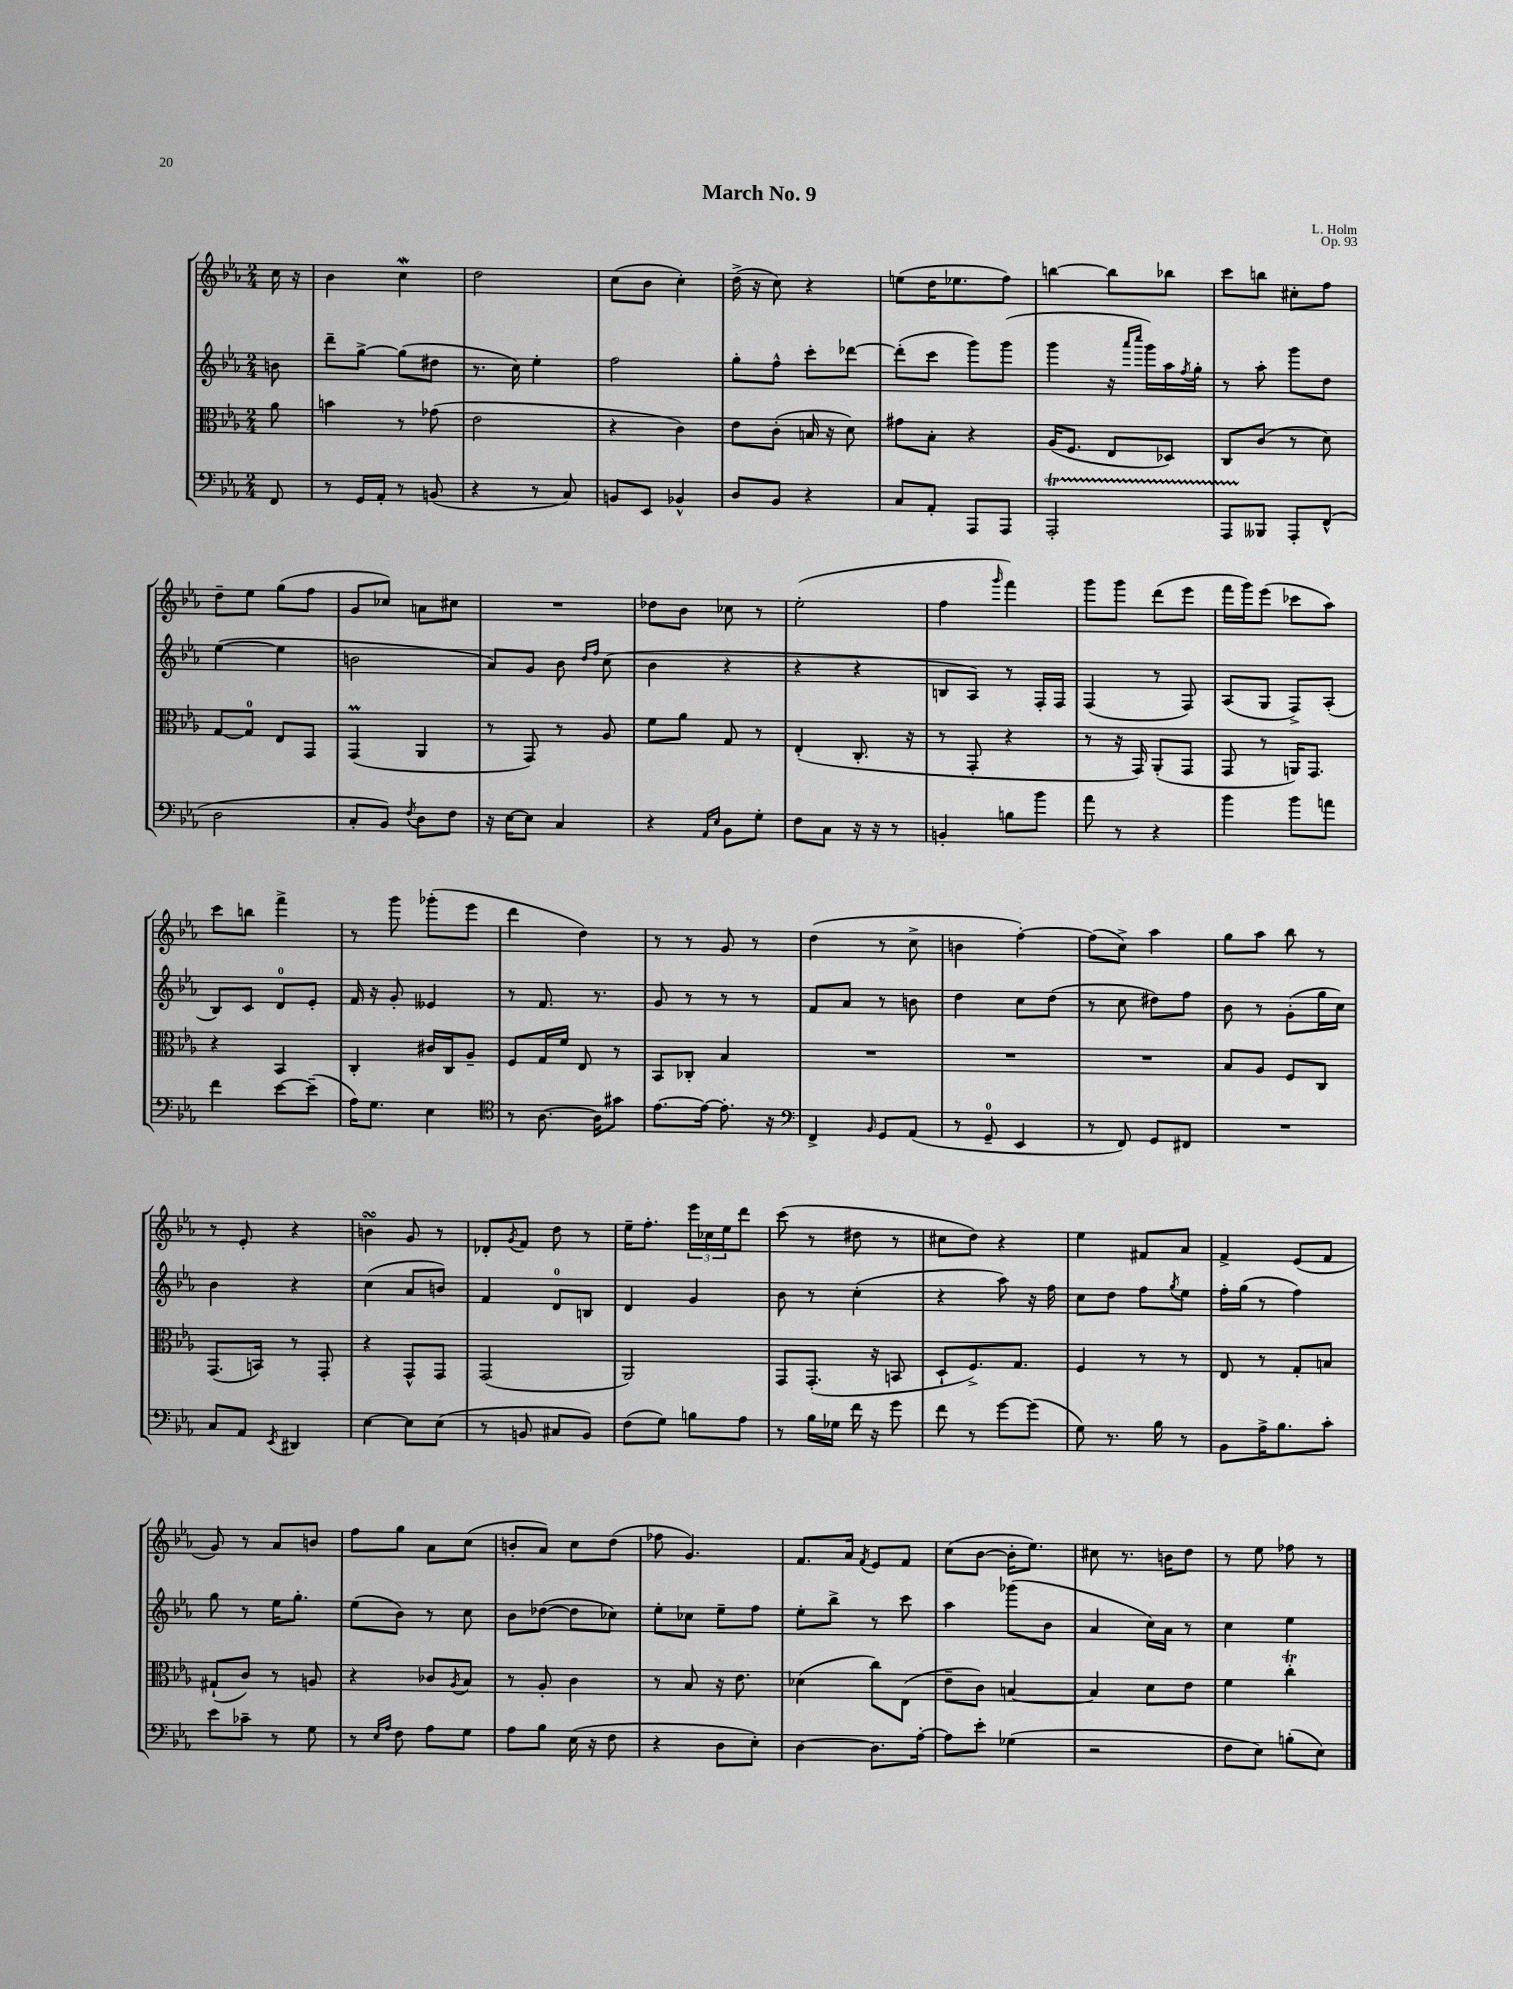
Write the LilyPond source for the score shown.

\header { title = "March No. 9" composer = "L. Holm" opus = "Op. 93" }
<<
\new StaffGroup <<
\new Staff = "s0" {
    \clef treble \key ees \major \numericTimeSignature \time 2/4 \partial 8
    c''16 r16 |
    bes'4 c''4\mordent |
    d''2 |
    c''8( bes'8 c''4-.) |
    d''16->( r16 c''8) r4 |
    e''8( d''16 ees''8. f''8) |
    b''4~ b''8 bes''8 |
    c'''8 b''8 cis''8-. f''8 |
    d''8-- ees''8 g''8( f''8 |
    g'8 ces''8) a'8 cis''8 |
    R2 |
    des''8 bes'8 ces''8 r8 |
    ees''2-.( |
    f''4 \grace { g'''16 } f'''4) |
    g'''8 g'''8 d'''8( ees'''8 |
    f'''16 g'''16) ees'''8( ces'''8 aes''8) |
    c'''8 b''8 f'''4-> |
    r8 g'''8 ges'''8-.( ees'''8 |
    d'''4 d''4) |
    r8 r8 g'8 r8 |
    d''4( r8 c''8-> |
    b'4 f''4~-.) |
    f''8( c''8->) aes''4 |
    g''8 aes''8 bes''8 r8 |
    r8 ees'8-. r4 |
    b'4\turn g'8 r8 |
    des'8-. \acciaccatura { g'8 } f'8 d''8 r8 |
    ees''16-- f''8.-. \tuplet 3/2 { ees'''16 ces''16 ees''16 } d'''8 |
    c'''8( r8 dis''8 r8 |
    cis''8 d''8) r4 |
    ees''4 fis'8 aes'8 |
    f'4-> ees'8( f'8 |
    g'8) r8 aes'8 b'8 |
    f''8 g''8 aes'8 c''8( |
    b'8-. aes'8) c''8 d''8( |
    fes''8 g'4.) |
    f'8. aes'16 \acciaccatura { f'8 } ees'8 f'8 |
    c''8( bes'8~ bes'16-. ees''8.) |
    cis''8 r8. b'16 d''8 |
    r8 ees''8 fes''8 r8 \bar "|." |
}
\new Staff = "s1" {
    \clef treble \key ees \major \numericTimeSignature \time 2/4 \partial 8
    b'8 |
    d'''8-- g''8~-> g''8( dis''8 |
    r8. c''16) ees''4-. |
    f''2 |
    g''8-. f''8-^ c'''8-. des'''8~ |
    des'''8-.( c'''8 g'''8) g'''8( |
    g'''4 r16 \grace { aes'''16 c''''16 } g'''16) aes''16 \acciaccatura { f''8 } g''16-. |
    r8 aes''8-. g'''8 d''8 |
    ees''4~( ees''4 |
    b'2 |
    aes'8) g'8 bes'8 \grace { d''16 f''16 } c''8( |
    bes'4 r4 |
    r4 r4 |
    b8 aes8) r8 f16-. f16 |
    f4( r8 f8) |
    aes8( g8 f8->) aes8-.( |
    bes8) c'8 d'8-0 ees'8-. |
    f'16 r16 g'8-. eeses'4 |
    r8 f'8. r8. |
    g'8 r8 r8 r8 |
    f'8 aes'8 r8 b'8 |
    d''4 c''8 d''8( |
    r8 c''8 dis''8) f''8 |
    bes'8 r8 g'8-.( g''16 c''16) |
    bes'4 r4 |
    c''4( aes'8 b'8) |
    f'4 d'8-0 b8 |
    d'4 g'4 |
    bes'8 r8 c''4-.( |
    r4 aes''8) r16 f''16 |
    c''8 d''8 f''8 \acciaccatura { g''8 } ees''8 |
    f''16-. g''16( r8 f''4) |
    g''8 r8 ees''16 g''8.-. |
    ees''8( bes'8) r8 c''8 |
    bes'8 des''8~( des''8 ces''8) |
    ees''8-. ces''8 ees''8-- f''8 |
    ees''8-. bes''8-> r8 c'''8 |
    aes''4 ges'''8( bes'8 |
    aes'4 c''16) aes'16 r8 |
    c''4 ees''4 \bar "|." |
}
\new Staff = "s2" {
    \clef alto \key ees \major \numericTimeSignature \time 2/4 \partial 8
    aes'8 |
    b'4 r8 ges'8( |
    ees'2 |
    r4 c'4) |
    ees'8 c'8-.( b16 r16 d'8) |
    gis'8 bes8-. r4 |
    aes16( f8. ees8 des8) |
    c8 c'8( r8 d'8) |
    g8~ g8-0 ees8 g,8 |
    g,4\prall( aes,4 |
    r8 g,8) r8 aes8 |
    f'8 aes'8 g8 r8 |
    ees4-.( c8.-. r16 |
    r8 g,8-. r4 |
    r8 r16 g,16) aes,8-.( g,8 |
    g,8 r8 a,16) g,8. |
    r4 bes,4 |
    c4-. cis'16 c16 aes8-- |
    f8 g16 f'16 ees8 r8 |
    bes,8 ces8-. bes4 |
    R2 |
    R2 |
    R2 |
    bes8 aes8 f8 c8 |
    g,8.( b,16) r8 g,8-. |
    r4 g,8-^ g,8 |
    g,2( |
    aes,2) |
    g,8 g,8.-.( r16 b,8 |
    d8-! f8.->) g8. |
    f4 r8 r8 |
    ees8 r8 g8-. b8 |
    gis8-!( c'8) r8 a8 |
    r4 ces'8 \acciaccatura { aes8 } bes8 |
    r8 aes8-. c'4 |
    r8 bes8 r16 ees'8. |
    des'4( c''8) ees8( |
    ees'8-- c'8) b4~ |
    b4 d'8 ees'8 |
    f'4 c''4-.\trill \bar "|." |
}
\new Staff = "s3" {
    \clef bass \key ees \major \numericTimeSignature \time 2/4 \partial 8
    f,8 |
    r8 g,16 aes,16-. r8 b,8( |
    r4 r8 c8) |
    b,8 ees,8 bes,4-^ |
    d8 bes,8 r4 |
    c8 aes,8-. aes,,8 aes,,8 |
    aes,,2-.\startTrillSpan |
    aes,,8 beses,,8\stopTrillSpan aes,,8-. f,8-^( |
    d2 |
    c8-. bes,8) \acciaccatura { f8 } d8 f8 |
    r16 ees16~ ees8 c4 |
    r4 \grace { aes,16 ees16 } bes,8 g8-. |
    f8 c8 r16 r16 r8 |
    b,4-. b8 bes'8 |
    aes'8 r8 r4 |
    bes'4 bes'8 a'8 |
    f'4 ees'8~ ees'8--( |
    aes16) g8. ees4 |
    \clef tenor r8 aes8.~ aes16 gis'8 |
    ees'8.~ ees'16~ ees'8.-. r16 |
    \clef bass f,4-> \grace { bes,16 } g,8 aes,8( |
    r8 g,8-0-- ees,4 |
    r8 f,8) g,8 fis,8 |
    R2 |
    c8 aes,8 \acciaccatura { ees,8 } dis,4 |
    ees4~ ees8 ees8( |
    r8 b,8 cis8 b,8) |
    f8( g8) b8 aes8 |
    r8 bes16 ges16 f'16 r16 g'8 |
    f'8 r8 g'8~ g'8( |
    g8) r8. bes16 r8 |
    bes,8 aes16-> bes8. c'8-. |
    ees'8 ces'8-- r8 g8 |
    r8 \grace { ees16 aes16 } f8 aes8 g8 |
    aes8 bes8 ees16( r16 f8 |
    r4 d8 ees8-.) |
    d4~ d8. aes16~-. |
    aes8 ees'8-. ges4( |
    r2 |
    f8 ees8) b8-.( ees8) \bar "|." |
}
>>
>>
\layout { \context { \Score \remove "Bar_number_engraver" } }
